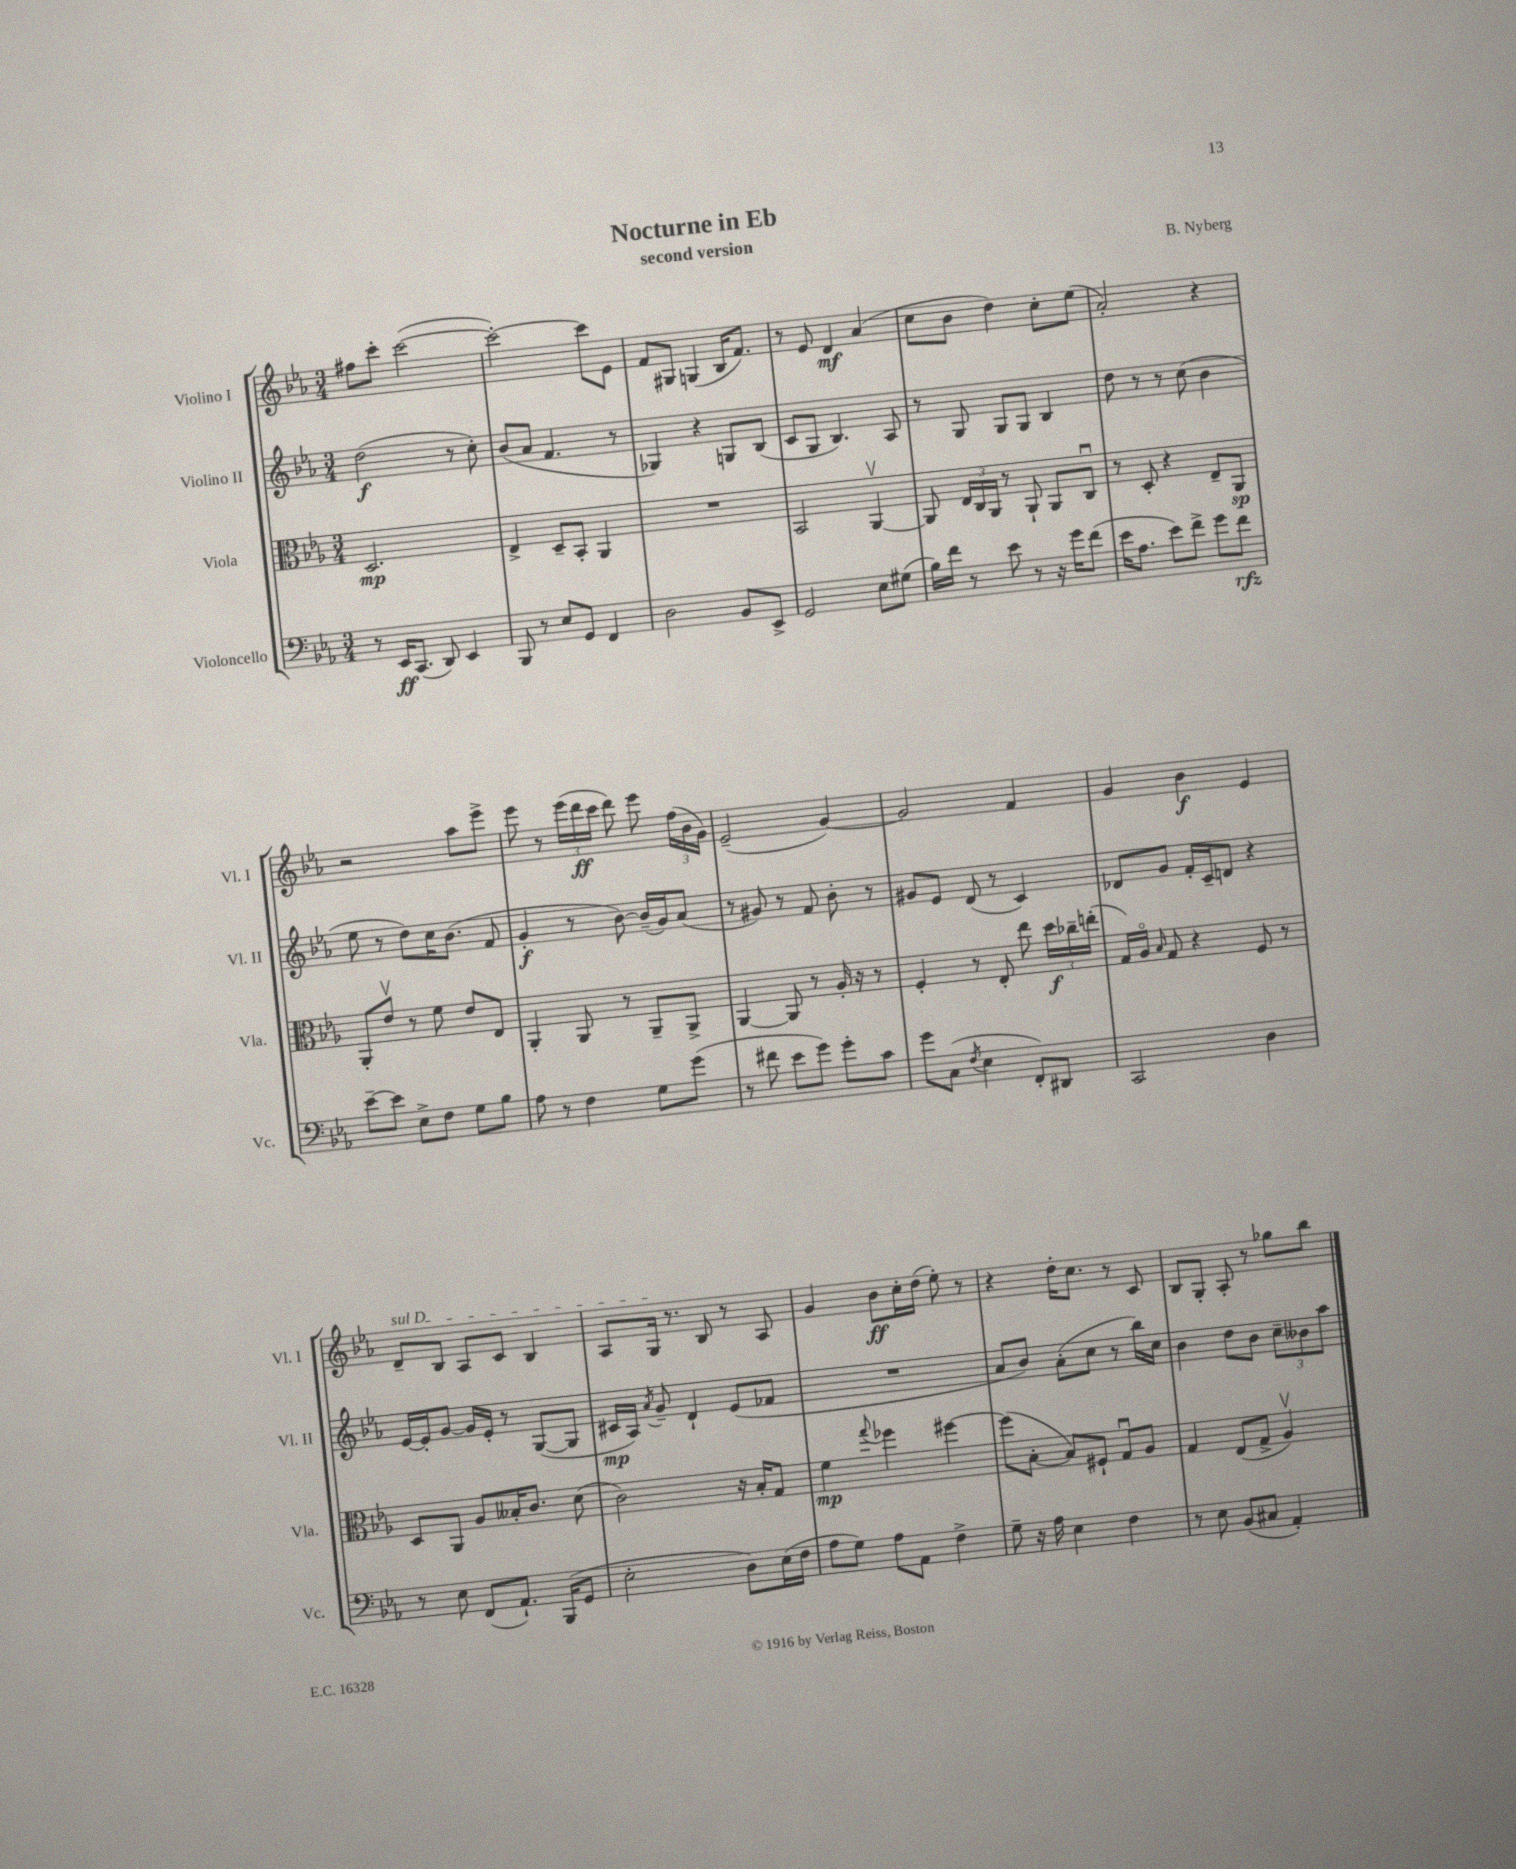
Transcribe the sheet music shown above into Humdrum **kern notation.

**kern	**kern	**kern	**kern
*staff4	*staff3	*staff2	*staff1
*clefF4	*clefC3	*clefG2	*clefG2
*k[b-e-a-]	*k[b-e-a-]	*k[b-e-a-]	*k[b-e-a-]
*M3/4	*M3/4	*M3/4	*M3/4
8r	2.D	(2dd	8ff#
16EE-	.	.	8ccc'
(8.CC	.	.	.
.	.	.	([2ccc
8DD)	.	.	.
4EE-	.	8r	.
.	.	8cc')	.
=	=	=	=
8BBB-	4E-^	(8b-	2ccc'_)
8r	.	8a-	.
8E-	8D~	4.f	.
8GG	8BB-'	.	.
4FF	4AA-	.	8ccc]
.	.	8r	8e-
=	=	=	=
2D	2.r	4G-)	8f
.	.	.	8G#
.	.	4r	(4G
8BB-	.	8G	16B-
.	.	.	8.f)
8EE-^	.	(8B-	.
=	=	=	=
2GG	2BB-	8c	8r
.	.	8G	8e-
.	.	4.B-)	4d
8E-	[4AA-v	.	(4a-
(8G#	.	8A-	.
=	=	=	=
16B-)	8AA-]	8r	8cc
16f	.	.	.
8r	24E-	8G	8b-
.	24C	.	.
.	24AA-	.	.
8e-	8r	8G	4dd)
8r	8AA-`	8G	.
16r	8AA-	4B-	8cc'
16g	.	.	.
(8f	8Cu	.	(8ee-
=	=	=	=
16e-	8r	8dd	2a-')
8.A-	.	.	.
.	8D'	8r	.
8e-)	4r	8r	.
8f^	.	(8cc	.
8g	8E-~	4b-	4r
8f	8AA-	.	.
=	=	=	=
[8e-~	8AA-'	8ee-	2r
8e-]	8e-v	8r	.
8E-^	8r	8dd)	.
8F	8f	16cc	.
.	.	(8.b-	.
8G	8e-	.	8aa-
8B-	8E-	8f	8eee-^
=	=	=	=
8A-	4AA-'	4g'	8eee-
8r	.	.	8r
4F	8AA-	8r	(24eee-
.	.	.	24ddd
.	.	.	24ccc
.	8r	[8b-)	8ddd)
8G	8AA-~	(16b-~]	8eee-
.	.	16g)	.
(8g	8AA-^	(8a-	(24ff
.	.	.	24b-
.	.	.	24g)
=	=	=	=
8r	[4AA-	8r	(2e-~
8f#	.	8g#)	.
8e-	8AA-]	8r	.
8g)	8r	8f	.
8g'	16A-'	8b-'	[4g)
.	16r	.	.
8c	8r	8r	.
=	=	=	=
8g	4F'	8g#	2g]
(8C	.	8e-	.
8qF	.	.	.
4E-	8r	(8d	.
.	8E-'	8r	.
8FF')	8ee-	4c)	4f
8DD#	24dd	.	.
.	24cc-~	.	.
.	(24ee'	.	.
=	=	=	=
2CC	16G)	8d-	4g
.	16A-o	.	.
.	16qqB-	.	.
.	8G	8g	.
.	4r	16f'	4b-
.	.	16c~	.
.	.	8d	.
4D	8F	4r	4e-
.	8r	.	.
=	=	=	=
8r	8D	[16e-	8d~
.	.	16e-']	.
8E-	8AA-	[8g	8B-
(8FF	8A-	16g]	8A-
.	.	16e-'	.
8.AA-`)	16B--'	8r	8c
.	8.c	.	.
.	.	([8G	4B-
(16BBB-	.	.	.
8GG	(8d	8G]	.
=	=	=	=
2E-'	2c)	16c#	8A-
.	.	16A-)	.
.	.	8qa-	.
.	.	8g~	16G
.	.	.	8.r
.	.	4d`	.
.	.	.	8B-
8D)	16r	(8e-	8r
.	16B-'	.	.
(16E-	8G	8f-	8A-
16F	.	.	.
=	=	=	=
8A-	4f	2.r	4g
8G)	.	.	.
.	8qqgg	.	.
8A-	4ff-	.	8b-
8AA-	.	.	16cc'
.	.	.	(16dd
4F^	[4ff#	.	8ee-')
.	.	.	8r
=	=	=	=
8G~	(8ff#]	8a-	4r
16r	[8B-'	8b-)	.
16A-	.	.	.
4E-	8B-])	(8a-'	16dd'
.	.	.	8.cc
.	8F#`	8cc	.
4F	8Gu	8r	8r
.	8A-	16bb-)	8c
.	.	16cc	.
=	=	=	=
8r	4G	4b-	8B-
8E-	.	.	8G'
(8BB-	(8E-	8dd	8A-'
8C#	8G^	8b-	8r
4AA-')	4A-v)	12cc~	8gg-
.	.	12b--	.
.	.	.	8bb-
.	.	12aa-	.
==	==	==	==
*-	*-	*-	*-
